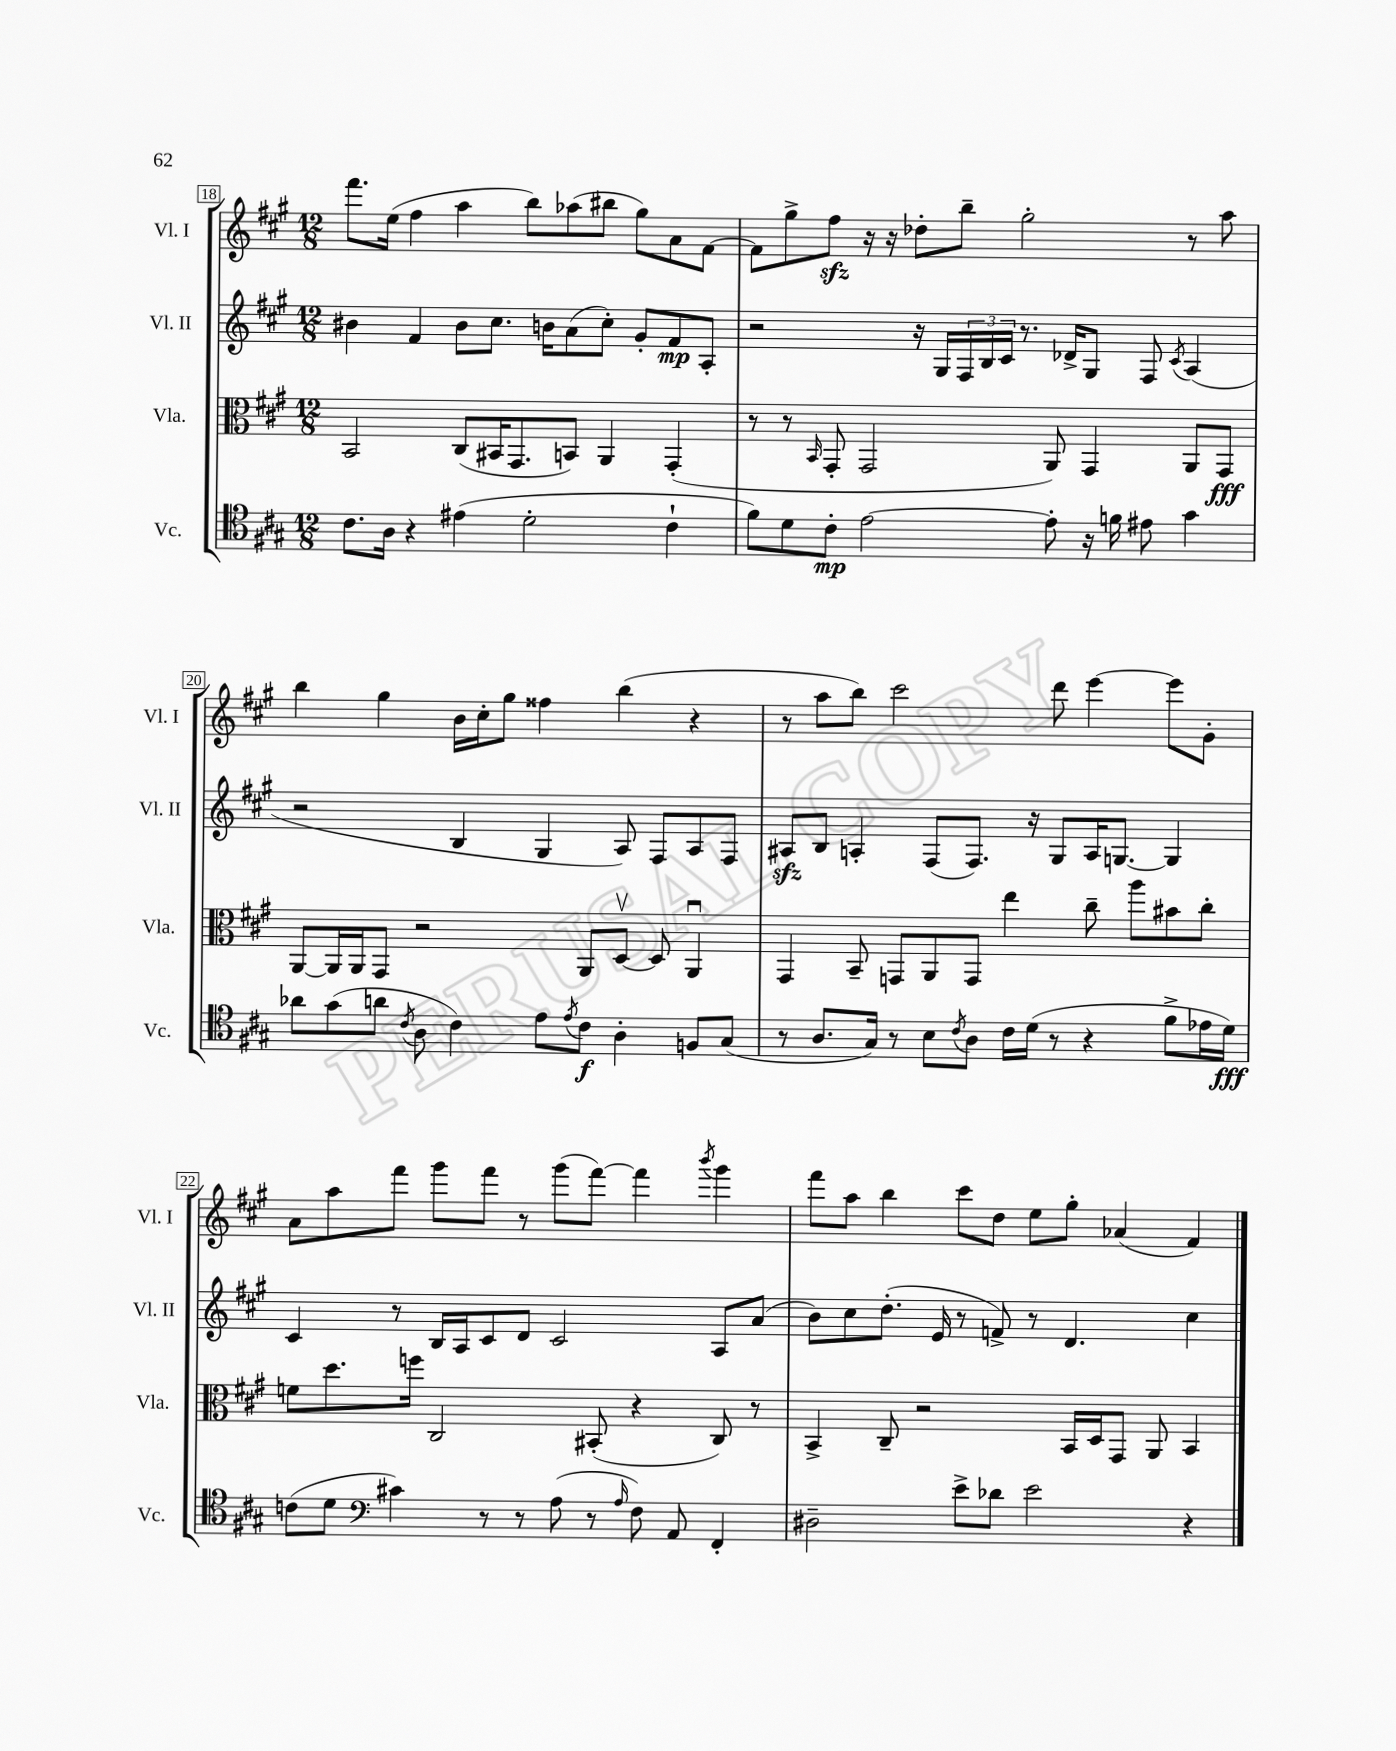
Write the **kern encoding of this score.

**kern	**kern	**kern	**kern
*staff4	*staff3	*staff2	*staff1
*clefC4	*clefC3	*clefG2	*clefG2
*k[f#c#g#]	*k[f#c#g#]	*k[f#c#g#]	*k[f#c#g#]
*M12/8	*M12/8	*M12/8	*M12/8
8.c#	2BB	4b#	8.fff#
16A	.	.	(16ee
4r	.	4f#	4ff#
(4e#	(8C#	8b#	4aa
.	16BB#	8.cc#	.
.	8.GG#	.	.
2d'	.	.	8bb)
.	.	16b	.
.	8BB)	(8a	(8aa-
.	4AA	8cc#')	8bb#
.	.	8g#'	8gg#)
4c#`	(4GG#'	8f#	8a
.	.	8A'	[8f#
=	=	=	=
8f#)	8r	2r	8f#]
8d	8r	.	8gg#^
.	16qqBB	.	.
8c#'	8GG#'	.	8ff#
[2e	2GG#	.	16r
.	.	.	16r
.	.	16r	8dd-'
.	.	16G#	.
.	.	24F#	8bb~
.	.	24B	.
.	.	24c#	.
.	.	8.r	2gg#'
8e']	8AA)	.	.
.	.	16d-^	.
16r	4GG#	8G#	.
16f	.	.	.
8e#	.	8F#	.
.	.	8qc#	.
4g#	8AA	(4A	8r
.	8GG#	.	8aa
=	=	=	=
8a-	[8AA	2r	4bb
(8g#	16AA]	.	.
.	16AA	.	.
8a	8GG#	.	4gg#
8qc#	.	.	.
8A	2r	.	.
4c#)	.	4B	16b
.	.	.	16cc#'
.	.	.	8gg#
8e	.	4G#	4ff##
8qe	.	.	.
8c#	8AA	.	.
4A'	[8Dv	8A)	(4bb
.	8D]	8F#	.
8F	4AAu	8A	4r
(8G#	.	8F#	.
=	=	=	=
8r	4GG#	8A#	8r
8.A	.	8B	8aa
.	8BB~	4A'	8bb)
16G#)	.	.	.
8r	8GG	.	2ccc#
8B	8AA	(8F#	.
8qc#	.	.	.
8A	8GG	8.F#)	.
16c#	4ee	.	.
(16d	.	16r	.
8r	.	8G#	8ddd
4r	8cc#~	16A	[4eee
.	.	[8.G	.
.	8aa	.	.
8f#^	8b#	4G]	8eee]
16e-	8cc#'	.	8g#'
16d)	.	.	.
=	=	=	=
(8c	8f	4c#	8a
8d	8.dd	.	8aa
*clefF4	*	*	*
4c#)	.	8r	8fff#
.	16ff	.	.
.	2C#	16B	8ggg#
.	.	16A	.
8r	.	8c#	8fff#
8r	.	8d	8r
(8A	.	2c#	(8ggg#
8r	(8BB#'	.	[8fff#)
16qqA	.	.	.
8F#)	4r	.	4fff#]
8AA	.	.	.
.	.	.	8qbbb
4FF#'	8C#)	8A	4ggg#
.	8r	(8a	.
=	=	=	=
2D#~	4BB^	8b)	8fff#
.	.	8cc#	8aa
.	8C#~	(8.dd'	4bb
.	2r	.	.
.	.	16e	.
8e^	.	8r	8ccc#
8d-	.	8f^)	8dd
2e	.	8r	8ee
.	16BB	4.d	8gg#'
.	16D	.	.
.	8GG#	.	(4a-
.	8AA	.	.
4r	4BB	4cc#	4f#)
==	==	==	==
*-	*-	*-	*-
